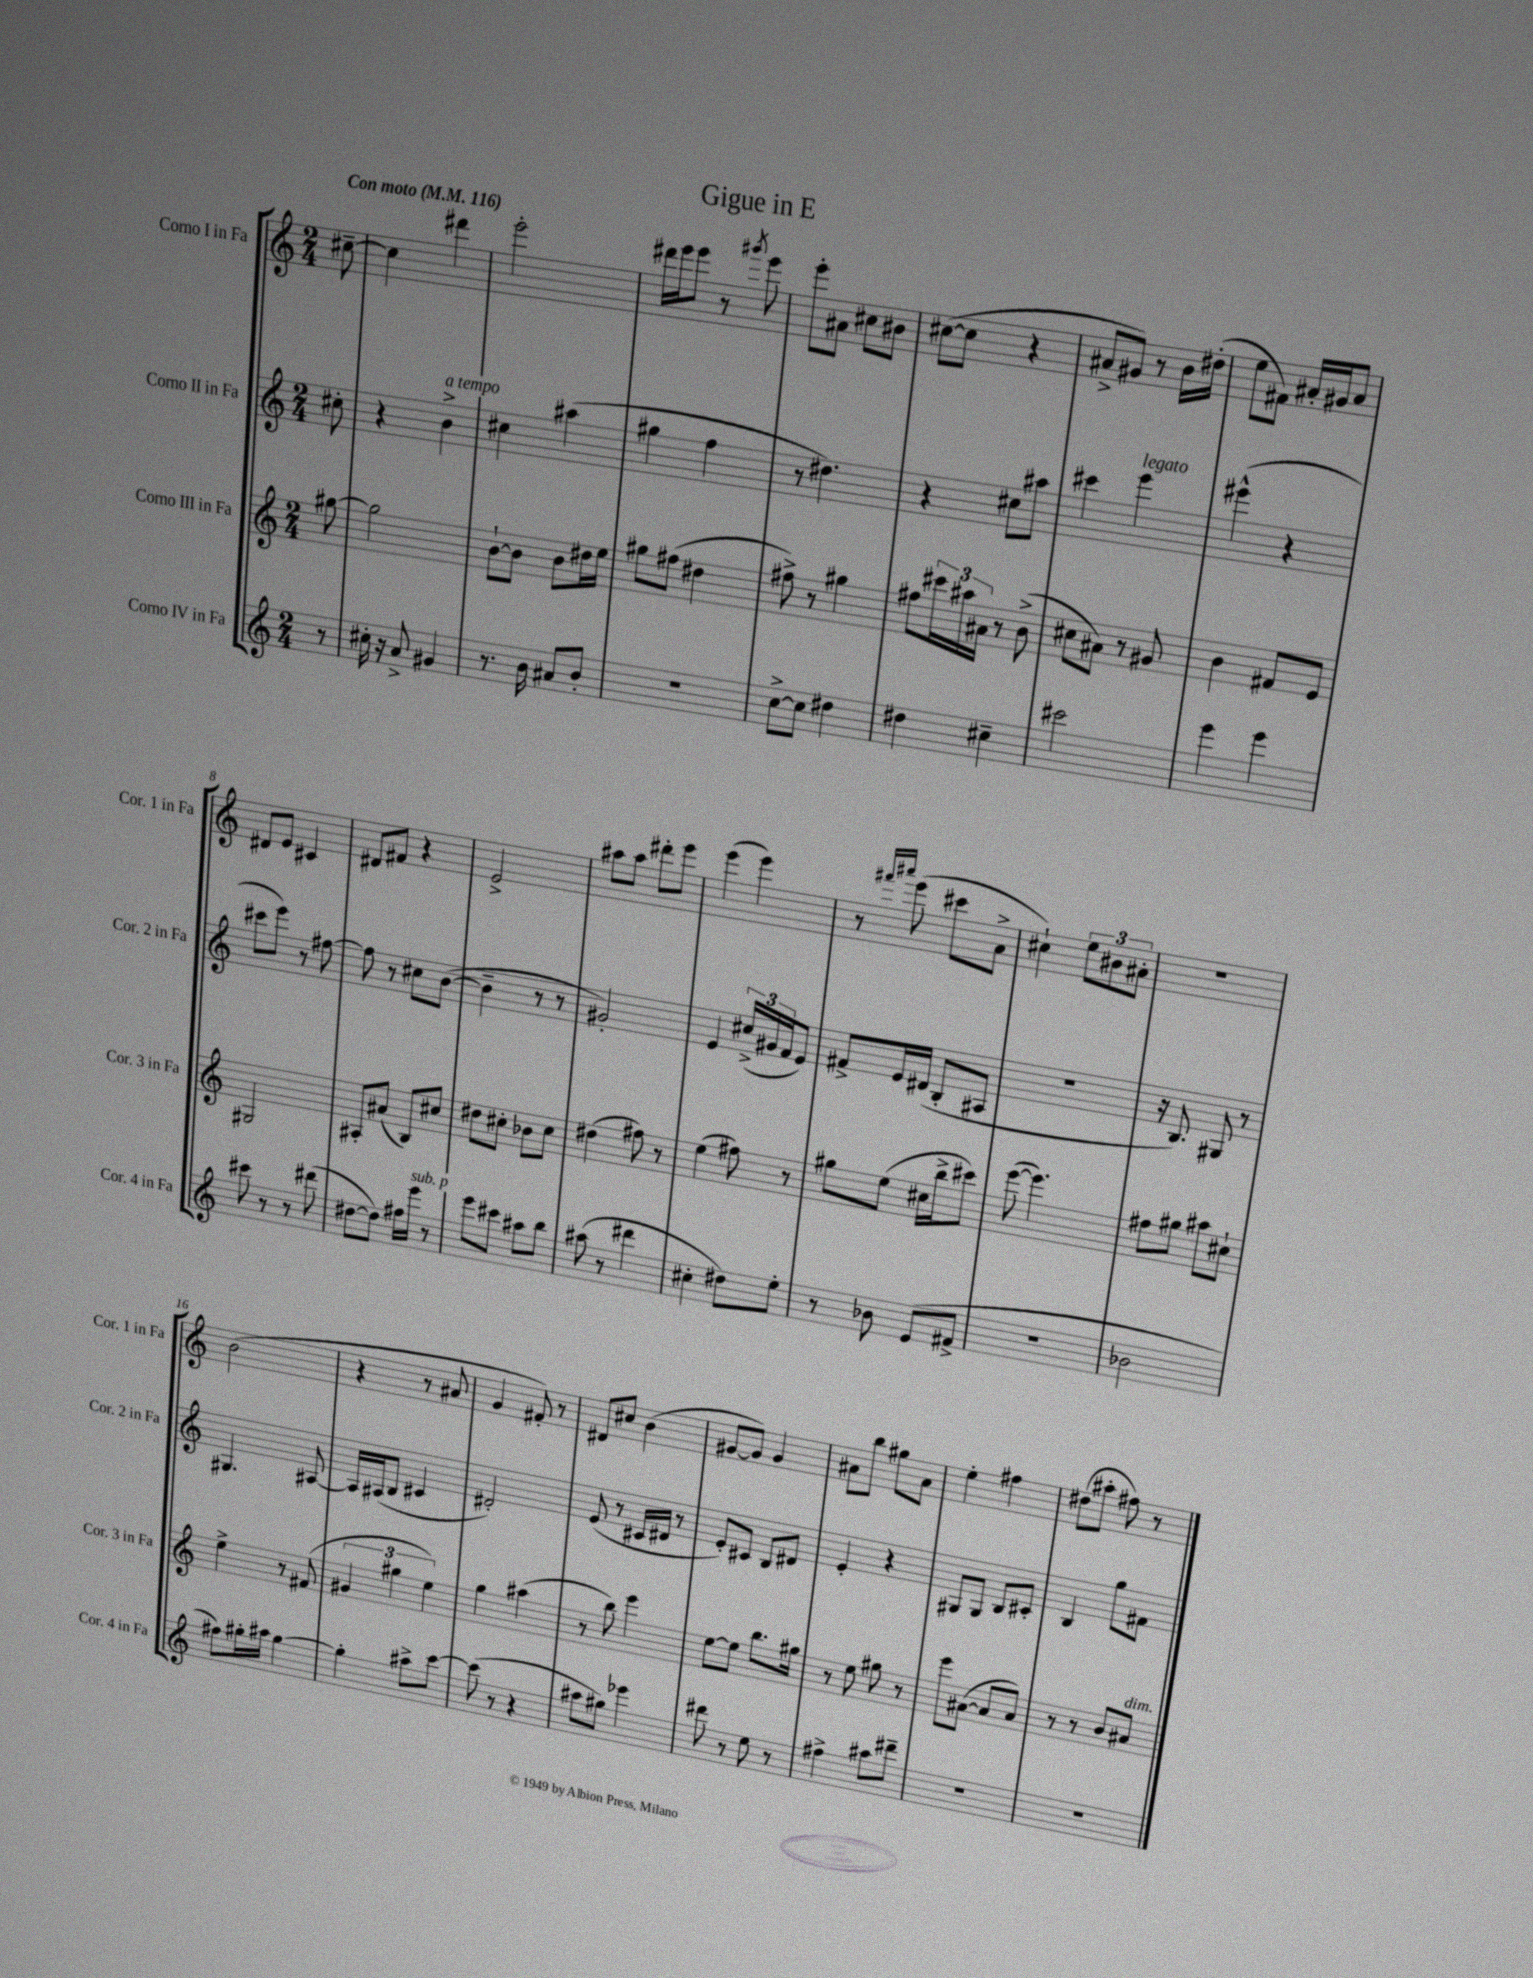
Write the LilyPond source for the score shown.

\header { title = "Gigue in E" }
<<
\new StaffGroup <<
\new Staff = "s0" \with { instrumentName = "Corno I in Fa" shortInstrumentName = "Cor. 1 in Fa" } {
    \clef treble \key c \major \numericTimeSignature \time 2/4 \partial 8 \tempo "Con moto" 4 = 116
    cis''8~-- |
    cis''4 dis'''4 |
    e'''2-. |
    dis'''16 e'''16 e'''8 r8 \acciaccatura { gis'''8 } e'''8 |
    e'''8-. ais'8 cis''8 bis'8 |
    cis''8~( cis''8 r4 |
    ais'8-> gis'8) r8 b'16 dis''16-.( |
    e''8 fis'8) ais'16-. gis'16 ais'8 |
    dis'8 e'8 cis'4 |
    dis'8 fis'8 r4 |
    e'2-> |
    ais''8 ais''8 dis'''8-. e'''8 |
    e'''4( e'''4) |
    r8 \grace { fis'''16 ais'''16 } e'''8( cis'''8 a'8-> |
    cis''4-!) \tuplet 3/2 { e''8 bis'8 ais'8-. } |
    r2 |
    b'2( |
    r4 r8 ais'8 |
    g'4 fis'8-.) r8 |
    dis'8 cis''8 b'4( |
    gis'8~ gis'8) gis'4 |
    ais'8 b''8 gis''8 ais'8 |
    e''4-. fis''4 |
    dis''8( ais''8-. fis''8) r8 \bar "|." |
}
\new Staff = "s1" \with { instrumentName = "Corno II in Fa" shortInstrumentName = "Cor. 2 in Fa" } {
    \clef treble \key c \major \numericTimeSignature \time 2/4 \partial 8
    cis''8-. |
    r4 b'4->^\markup { \italic "a tempo" } |
    cis''4 ais''4( |
    gis''4 f''4 |
    r8 dis''4.) |
    r4 cis''8 ais''8 |
    cis'''4 e'''4^\markup { \italic "legato" } |
    eis'''4-^( r4 |
    cis'''8 e'''8) r8 fis''8~ |
    fis''8 r8 cis''8 b'8~( |
    b'4-- r8 r8 |
    gis'2-.) |
    e'4 \tuplet 3/2 { cis''16->( gis'16 f'16 } e'8) |
    fis'8-> e'16 dis'16( b8-. ais8 |
    R2 |
    r16 b8.) gis8 r8 |
    gis4. ais8~ |
    ais16 ais16( b8 cis'4 |
    dis'2-.) |
    e'8( r8 cis'16 dis'16 r8 |
    e'8-.) cis'8 b8 dis'8 |
    e'4-. r4 |
    gis8 gis8 b8 cis'8-. |
    b4 g''8 fis'8 \bar "|." |
}
\new Staff = "s2" \with { instrumentName = "Corno III in Fa" shortInstrumentName = "Cor. 3 in Fa" } {
    \clef treble \key c \major \numericTimeSignature \time 2/4 \partial 8
    gis''8~ |
    gis''2 |
    b'8~-! b'8 b'8 dis''16 e''16 |
    gis''8 fis''8( dis''4 |
    fis''8->) r8 gis''4 |
    fis''8 \tuplet 3/2 { cis'''16 ais''16 ais'16 } r8 b'8->( |
    cis''8 ais'8) r8 gis'8 |
    b'4 fis'8 e'8 |
    gis2 |
    ais8-. ais'8( b8) cis''8 |
    dis''8 cis''8-. bes'8 cis''8 |
    dis''4( fis''8) r8 |
    e''4( fis''8) r8 |
    gis''8 e''8( cis''16 b''16-> cis'''8) |
    e'''8~( e'''4.) |
    fis''8 gis''8 ais''8 cis''8-! |
    e''4-> r8 fis'8( |
    \tuplet 3/2 { gis'4 gis''4 e''4) } |
    g''4 ais''4( |
    r8 b''8) e'''4 |
    e''8~ e''8 b''8. gis''16 |
    r8 e''8 gis''8 r8 |
    e'''8 ais'8~( ais'8 ais'8) |
    r8 r8 b'8 ais'8^\markup { \italic "dim." } \bar "|." |
}
\new Staff = "s3" \with { instrumentName = "Corno IV in Fa" shortInstrumentName = "Cor. 4 in Fa" } {
    \clef treble \key c \major \numericTimeSignature \time 2/4 \partial 8
    r8 |
    cis''16-. r16 a'8-> gis'4 |
    r8. b'16 ais'8 b'8-. |
    r2 |
    c''8~-> c''8 dis''4 |
    dis''4 cis''4-- |
    cis'''2 |
    e'''4 e'''4 |
    cis'''8 r8 r8 dis'''8( |
    dis''8~ dis''8) fis''16 e'''16^\markup { \italic "sub. p" } r8 |
    e'''8 cis'''8 ais''8 b''8 |
    ais''8( r8 dis'''4 |
    cis''4-. dis''8) e''8-. |
    r8 bes'8 e'8( fis'8-> |
    R2 |
    bes'2 |
    fis''8) gis''16-. ais''16 gis''4~ |
    gis''4-. ais''8-> c'''8~ |
    c'''8( r8 r4 |
    ais''8 gis''8) ees'''4 |
    dis'''8 r8 e''8 r8 |
    fis''4-> ais''8 dis'''8-- |
    R2 |
    r2 \bar "|." |
}
>>
>>
